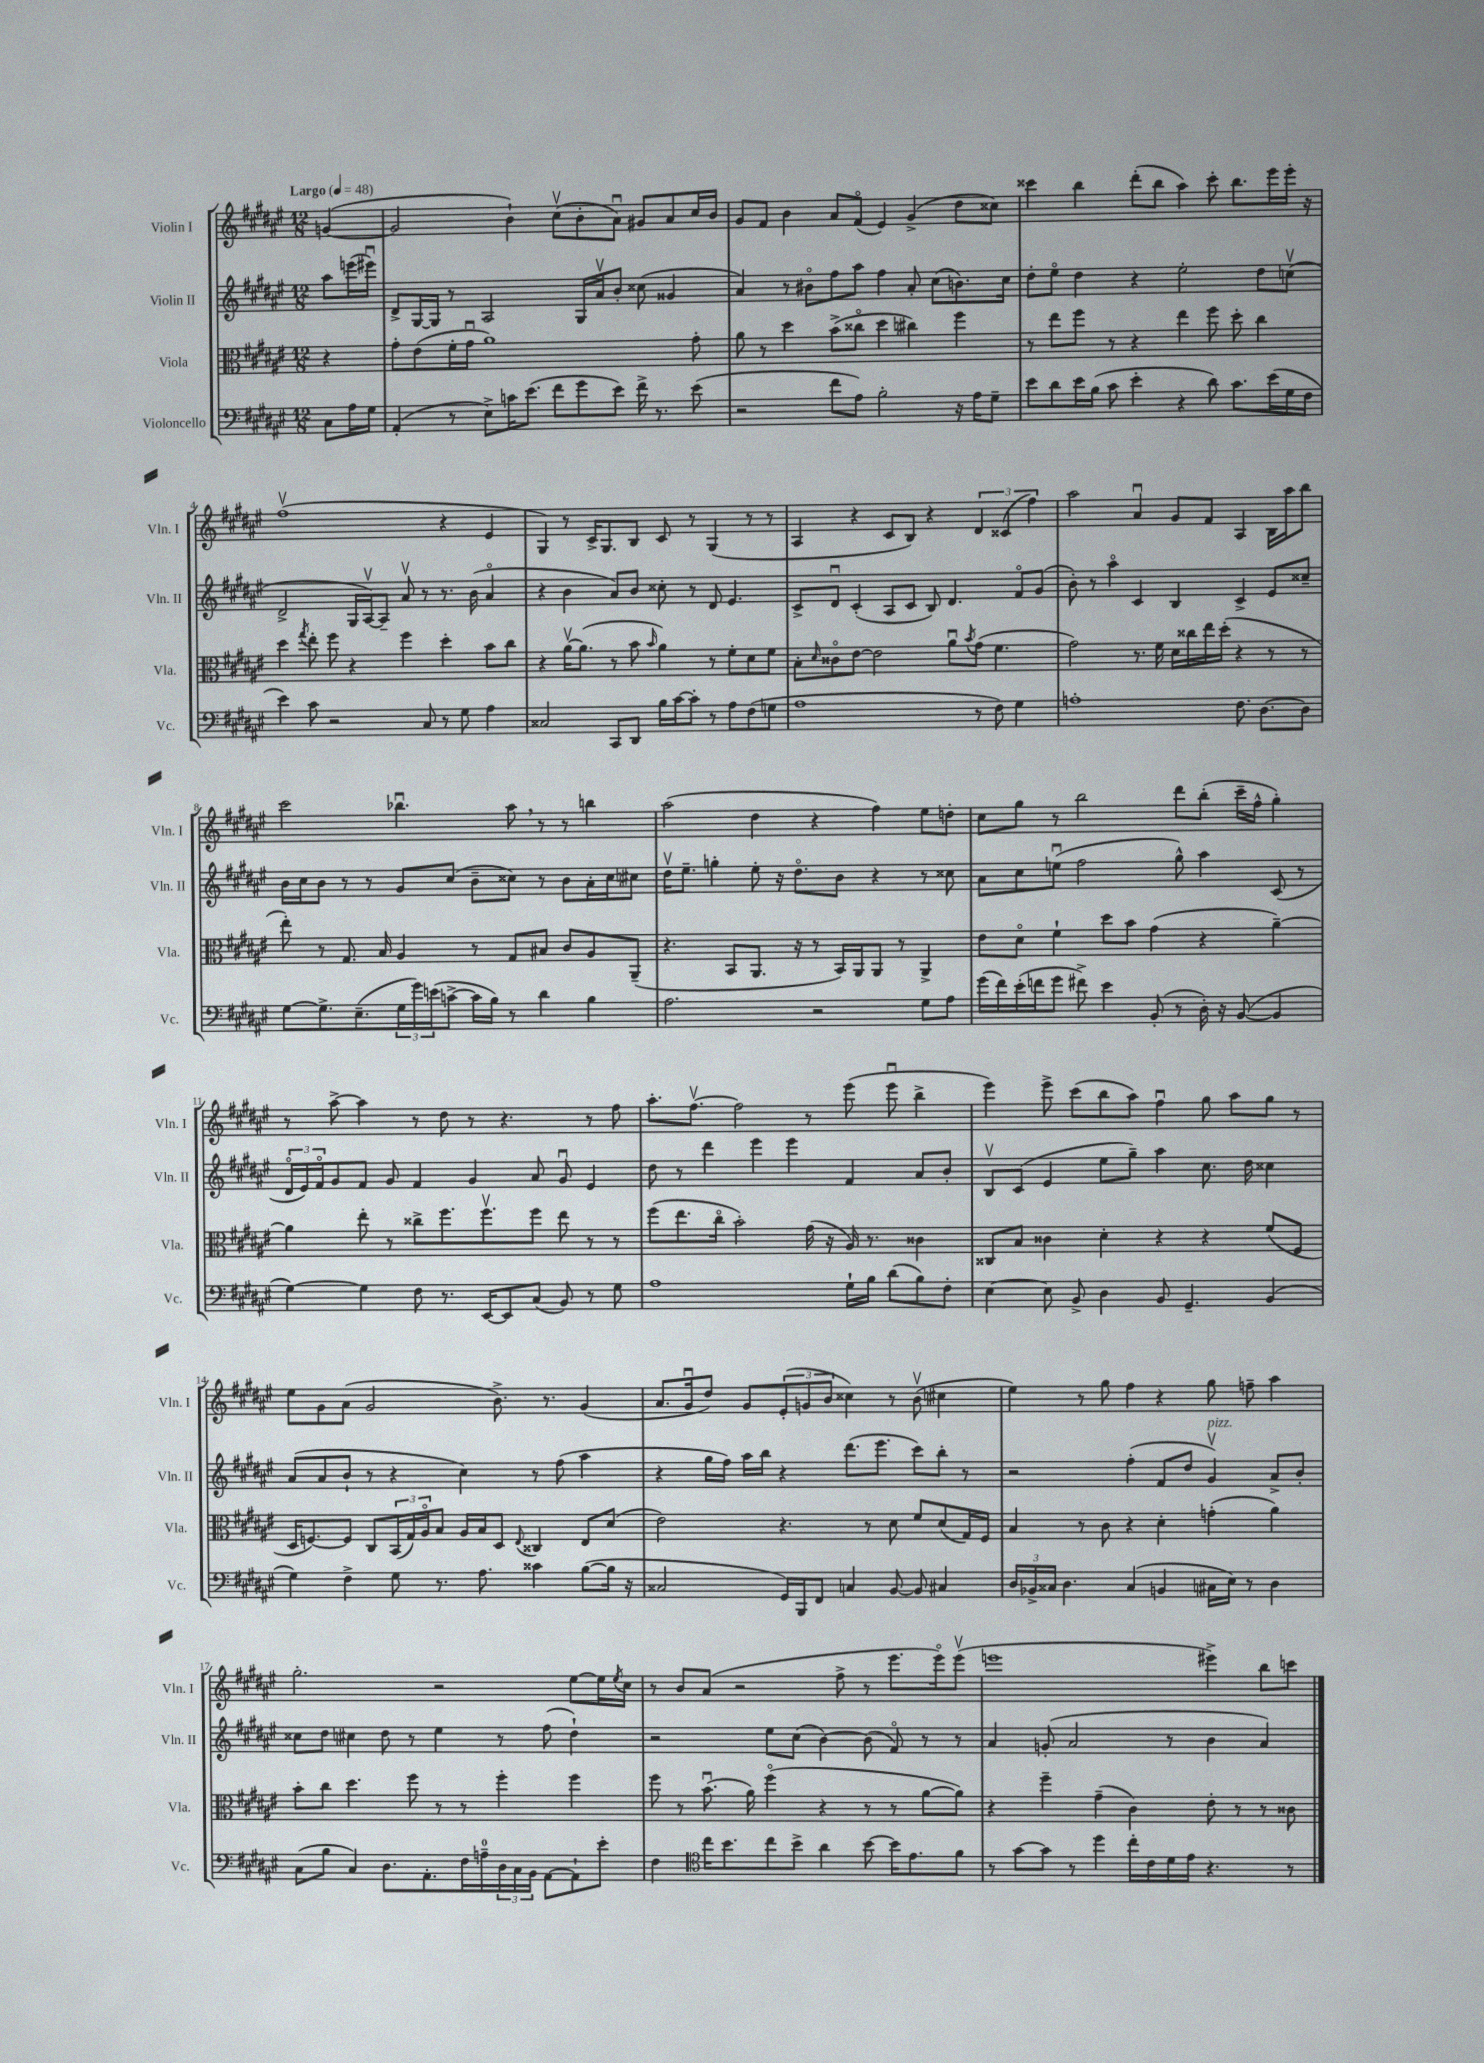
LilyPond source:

<<
\new StaffGroup <<
\new Staff = "s0" \with { instrumentName = "Violin I" shortInstrumentName = "Vln. I" } {
    \clef treble \key fis \major \numericTimeSignature \time 12/8 \partial 4 \tempo "Largo" 4 = 48
    g'4~( |
    g'2 b'4-!) cis''8\upbow( b'8-. ais'8\downbow) gis'8 ais'8 cis''16 b'16 |
    gis'8 fis'8 b'4 ais'8 fis'8\flageolet( eis'4) gis'4->( dis''8 cisis''8) |
    cisis'''4 b''4 dis'''8-.( b''8 ais''4) cisis'''8-. b''8. eis'''16 eis'''16-. r16 |
    fis''1\upbow( r4 eis'4 |
    gis4) r8 cis'16-> gis8. b8 cis'8 r8 gis4( r8 r8 |
    ais4 r4 cis'8 b8) r4 \tuplet 3/2 { dis'4 cisis'4( fis''4) } |
    ais''2 ais'4\downbow gis'8 fis'8 ais4 b16 ais''16 b''8 |
    cis'''2 bes''4.\downbow ais''8 \breathe r8 r8 b''4 |
    ais''2( dis''4 r4 fis''4) eis''8 d''8-. |
    cis''8 gis''8 r8 b''2 dis'''8 b''8-.( cis'''16-- fis''16-^ gis''4-.) |
    r8 ais''8~-> ais''4 r8 dis''8 r8 r4. r8 fis''8 |
    ais''8.-. fis''8.~\upbow fis''2 r8 eis'''8( eis'''8\downbow b''4-> |
    eis'''4) eis'''8-> cis'''8( b''8 ais''8) fis''4\downbow gis''8 ais''8 gis''8 r8 |
    eis''8 gis'8 ais'8( gis'2 b'8.->) r8. gis'4( |
    ais'8. gis'16\downbow dis''8) gis'8 \tuplet 3/2 { eis'8-.( g'8 b'8 } cisis''4) r8 b'8\upbow( cis''4 |
    eis''4) r8 gis''8 fis''4 r4 gis''8 f''8-- ais''4 |
    gis''2.-. r2 eis''8~ eis''16 \acciaccatura { eis''8 } cis''16 |
    r8 b'8 ais'8( r2 fis''8-> r8 eis'''8. eis'''16\flageolet) eis'''8\upbow( |
    e'''1 eis'''4->) b''8 c'''8 \bar "|." |
}
\new Staff = "s1" \with { instrumentName = "Violin II" shortInstrumentName = "Vln. II" } {
    \clef treble \key fis \major \numericTimeSignature \time 12/8 \partial 4
    ais''8 e'''16( eis'''16\downbow) |
    dis'8-> gis16~ gis16 r8 ais2 gis16 ais'16\upbow b'8-. cisis''8( gisis'4 |
    ais'4) r8 bis'8\flageolet fis''8 ais''8 fis''4 ais'8-. cis''8( b'8.) cis''16 |
    dis''8-. eis''8\flageolet dis''4 r4 eis''2-. dis''8 c''8\upbow( |
    dis'2-> gis16 ais16~\upbow) ais8-- ais'8\upbow r8 r8. b'16( ais'4\flageolet |
    r4 b'4 ais'8) b'8 cisis''8-. r8 dis'8 eis'4. |
    cis'8-> dis'8\downbow cis'4-.( ais8 cis'8 b8) dis'4. fis'8\flageolet gis'8( |
    b'8-.) r8 ais''4\flageolet cis'4 b4 cis'4-> eis'8 cisis''8-- |
    b'16 cis''16 b'8 r8 r8 gis'8 cis''8( b'8-- cisis''8) r8 b'8 ais'16-. cisis''16 cis''8 |
    dis''16\upbow eis''8.-- g''4-. eis''8-. r16 dis''8.\flageolet b'8 r4 r8 cisis''8 |
    ais'8 cis''8 e''8\downbow( fis''2 gis''8-^) ais''4 cis'8( r8 |
    \tuplet 3/2 { dis'16\flageolet eis'16) fis'16\flageolet } gis'8 fis'8 gis'8 fis'4 gis'4 ais'8 gis'8\downbow eis'4 |
    dis''8 r8 dis'''4 eis'''4 eis'''4 fis'4 ais'8 b'8-. |
    b8\upbow cis'8( eis'4 eis''8 gis''8--) ais''4 cis''8. dis''16 cisis''4 |
    ais'8( ais'8 b'8-! r8 r4 cis''4) r8 fis''8( ais''4 |
    r4 gis''16 fis''16) ais''16 b''16 r4 dis'''8.( eis'''8. cis'''8) b''8-. r8 |
    r2 fis''4-.( fis'8 dis''8 gis'4\upbow^\markup { \italic "pizz." }) ais'8-> b'8-. |
    cisis''8 dis''8 cis''4 dis''8 r8 eis''4 r8 fis''8( dis''4-!) |
    r2 eis''8 cis''8( b'4~) b'8( fis'8\flageolet) r8 r8 |
    ais'4 g'8-.( ais'2 r8 b'4 ais'4) \bar "|." |
}
\new Staff = "s2" \with { instrumentName = "Viola" shortInstrumentName = "Vla." } {
    \clef alto \key fis \major \numericTimeSignature \time 12/8 \partial 4
    r4 |
    gis'8-. eis'8( fis'16-. gis'16\downbow ais'1) gis'8-. |
    ais'8 r8 dis''4 b'8->( cisis''8\flageolet dis''4 cis''4) fis''4 |
    r8 eis''8 fis''8 r8 r4 eis''4 fis''8 dis''8-. cis''4 |
    dis''4 \acciaccatura { gis''8 } eis''8-. fis''8 r4 fis''4 dis''4-. b'8 cis''8 |
    r4 ais'16~\upbow ais'8.( r8 b'8 \grace { b'16 } ais'4) r8 fis'8-. dis'8 fis'8 |
    b8-. \grace { dis'16 } cisis'8\flageolet eis'8~ eis'2 ais'8\downbow \acciaccatura { b'8 } gis'8( fis'4. |
    gis'2) r8. fis'16 dis'16 cisis''16 eis''16 dis''16-.( r4 r8 r8 |
    eis''8-.) r8 gis8. b16 ais4 r8 gis8 bis8 cis'8 ais8 ais,8--( |
    r4. b,8 ais,8. r16 r8 b,16) ais,16 ais,8 r8 ais,4-> |
    eis'8 dis'8\flageolet fis'4-! dis''8 b'8 gis'4( r4 ais'4~--) |
    ais'4 eis''8-. r8 cisis''8-> fis''8. fis''8.\upbow fis''8 eis''8 r8 r8 |
    fis''8( eis''8. cis''16\flageolet b'2-.) gis'16( r16 ais16) r8. cisis'4 |
    cisis8 b8 cisis'4 dis'4-. r4 r4 fis'8( fis8 |
    dis16 f8.~) f8 cis8 \tuplet 3/2 { b,16( gis16) ais16\flageolet } b8 ais16 b16 dis8 \appoggiatura { eis8 } cisis4 eis8 dis'8( |
    eis'2) r4. r8 dis'8 fis'8 dis'8( gis16) fis16 |
    b4 r8 cis'8 r4 dis'4-. g'4-.( ais'4) |
    b'8-. cis''8 dis''4. fis''8 r8 r8 fis''4-. fis''4 |
    fis''8 r8 b'8.\downbow( ais'16) fis''4\flageolet( r4 r8 r8 ais'8~ ais'8) |
    r4 fis''4-- gis'4--( cis'4) eis'8-. r8 r8 cisis'8 \bar "|." |
}
\new Staff = "s3" \with { instrumentName = "Violoncello" shortInstrumentName = "Vc." } {
    \clef bass \key fis \major \numericTimeSignature \time 12/8 \partial 4
    cis8 ais16 gis16 |
    ais,4-.( r8 eis8->) c'16 eis'8.( fis'8 gis'8 eis'8) fis'16-> r8. eis'8( |
    r2 fis'8 ais8) b2-. r16 ais16 gis8-- |
    eis'8 dis'8 eis'16 b16( cis'8 eis'4-. r4 dis'8) cis'8. eis'16( gis16 fis16 |
    eis'4) cis'8 r2 cis8 r8 gis8 ais4 |
    cisis2 cis,8 dis,8 b16 cis'16~ cis'8-. r8 ais8 fis8( g8 |
    ais1 r8 fis8) gis4 |
    a1-. fis8. dis8.~ dis8 |
    gis8~ gis8.-> eis8.--( \tuplet 3/2 { gis16 gis'16) e'16( } c'8~-> c'16 b16) r8 dis'4 b4 |
    ais2. r2 gis8 ais8 |
    gis'16( fis'16) eis'16-.( f'16 gis'8 fis'8->) eis'4 b,8-.( r8 dis16-.) r16 b,8~( b,4 |
    gis4~) gis4 fis8 r8. eis,16~ eis,8 cis8( b,8) r8 gis8 |
    ais1 gis16-! b16 dis'8( b8) fis8-. |
    eis4~ eis8 b,8-> dis4 b,8 gis,4.-- b,4( |
    gis4) fis4-> gis8 r8. ais8. cisis'4 b8~( b16 r16 |
    cisis2 gis,16) b,,16 fis,8 c4 b,8~ b,8 cis4 |
    \tuplet 3/2 { dis16 bes,16-> cisis16 } dis4. cisis4( b,4 cis16 eis16) r8 dis4 |
    cis8( b8 cis4) dis8. ais,8.-. fis16 a16-0-- \tuplet 3/2 { dis16 cis16 b,16 } ais,8~ ais,8-! eis'8-. |
    fis4 \clef tenor cis''16 b'8. cis''8 b'8-> ais'4 b'8~ b'16 eis'8. fis'8 |
    r8 gis'8~ gis'8 r8 dis''4 cis''16-. cis'16 dis'16 eis'16 r4. r8 \bar "|." |
}
>>
>>
